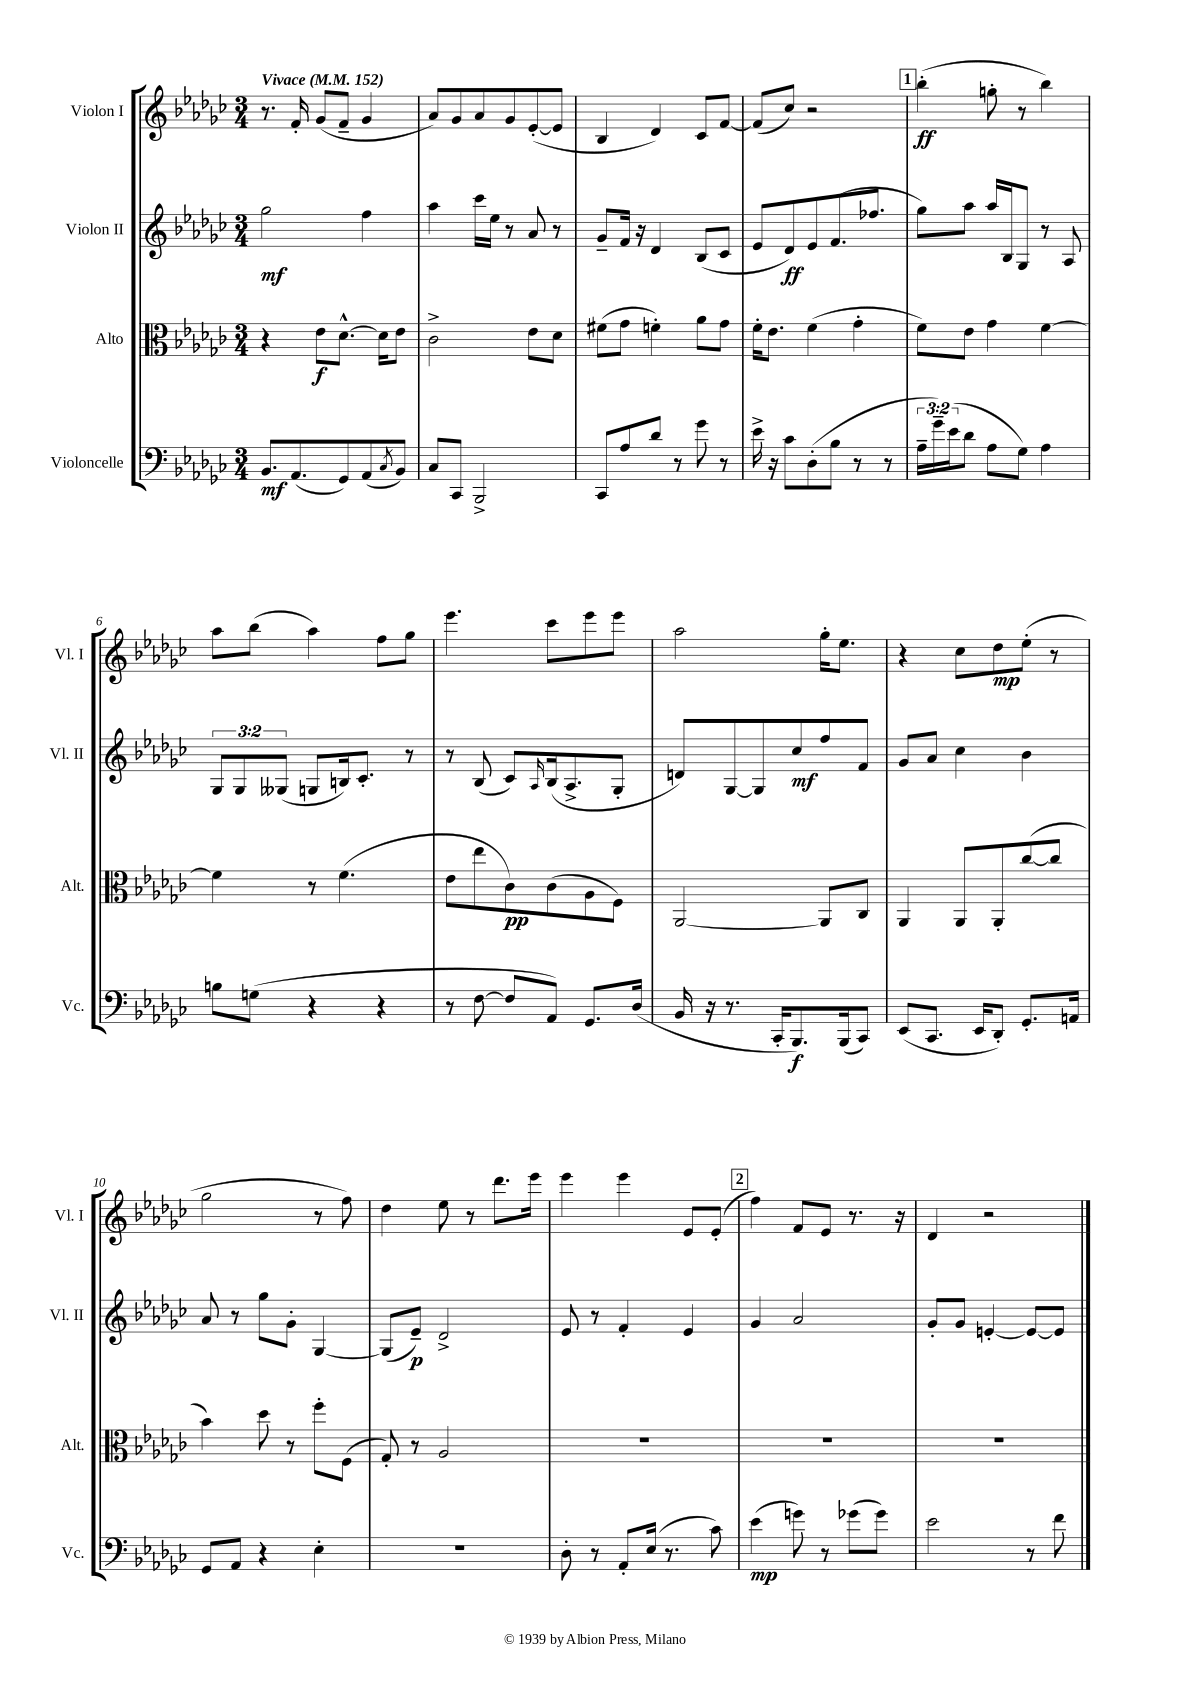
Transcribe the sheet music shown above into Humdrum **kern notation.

**kern	**kern	**kern	**kern
*staff4	*staff3	*staff2	*staff1
*clefF4	*clefC3	*clefG2	*clefG2
*k[b-e-a-d-g-c-]	*k[b-e-a-d-g-c-]	*k[b-e-a-d-g-c-]	*k[b-e-a-d-g-c-]
*M3/4	*M3/4	*M3/4	*M3/4
*MM152	*MM152	*MM152	*MM152
8.BB-	4r	2gg-	8.r
(8.AA-	.	.	16f'
.	8e-	.	(8g-
8GG-)	[8.d-^^	.	8f~
(8AA-	.	4ff	4g-
.	16d-]	.	.
8qC-	.	.	.
8BB-)	8e-	.	.
=	=	=	=
8C-	2c-^	4aa-	8a-)
8CC-	.	.	8g-
2BBB-^	.	16ccc-	8a-
.	.	16ee-	.
.	.	8r	8g-
.	8e-	8a-	([8e-'
.	8d-	8r	8e-]
=	=	=	=
8CC-	(8f#	8g-~	4B-
8A-	8g-	16f	.
.	.	16r	.
8d-	4f')	4d-	4d-)
8r	.	.	.
8g-	8a-	(8B-	8c-
8r	8g-	8c-	[8f
=	=	=	=
16e-^	16f'	8e-	(8f]
16r	8.e-	.	.
8c-	.	8d-)	8cc-)
(8D-'	(4f	8e-	2r
8B-	.	(8.f	.
8r	4g-'	.	.
.	.	8.ff-	.
8r	.	.	.
=	=	=	=
24A-~	8f)	8gg-)	(4bb-'
24g-~)	.	.	.
(24e-	.	.	.
8d-	8e-	8aa-	.
8A-	4g-	16aa-	8gg'
.	.	16B-	.
8G-)	.	8G-	8r
4A-	[4f	8r	4bb-)
.	.	8A-	.
=	=	=	=
8B	4f]	12G-	8aa-
.	.	12G-	.
(8G	.	.	(8bb-
.	.	(12G--	.
4r	8r	8G	4aa-)
.	(4.f	16B)	.
.	.	8.c-'	.
4r	.	.	8ff
.	.	8r	8gg-
=	=	=	=
8r	8e-	8r	4.eee-
[8F	8ee-	(8B-	.
8F]	8c-)	8c-)	.
.	.	16qqA-	.
8AA-)	(8c-	(16B-	8ccc-
.	.	8.A-^	.
8.GG-	8A-	.	8eee-
.	8F)	8G-'	8eee-
(16D-	.	.	.
=	=	=	=
16BB-	[2AA-	8d)	2aa-
16r	.	.	.
8.r	.	[8G-	.
.	.	8G-]	.
16CC-'	.	.	.
8.BBB-)	.	8cc-	.
.	8AA-]	8ff	16gg-'
(16BBB-	.	.	8.ee-
8CC-)	8C-	8f	.
=	=	=	=
(8EE-	4AA-	8g-	4r
8.CC-	.	8a-	.
.	8AA-	4cc-	8cc-
16EE-	.	.	.
8DD-')	8AA-'	.	8dd-
8.GG-'	([8cc-	4b-	(8ee-'
.	8cc-]	.	8r
16AA	.	.	.
=	=	=	=
8GG-	4b-)	8a-	2gg-
8AA-	.	8r	.
4r	8dd-	8gg-	.
.	8r	8g-'	.
4E-'	8ff'	[4G-	8r
.	(8F	.	8ff)
=	=	=	=
2.r	8G-')	(8G-]	4dd-
.	8r	8e-~)	.
.	2A-	2d-^	8ee-
.	.	.	8r
.	.	.	8.ddd-
.	.	.	16eee-
=	=	=	=
8D-'	2.r	8e-	4eee-
8r	.	8r	.
8AA-'	.	4f'	4eee-
(16E-	.	.	.
8.r	.	.	.
.	.	4e-	8e-
8c-)	.	.	(8e-'
=	=	=	=
(4e-	2.r	4g-	4ff)
8g)	.	2a-	8f
8r	.	.	8e-
(8g-	.	.	8.r
8g-)	.	.	.
.	.	.	16r
=	=	=	=
2e-	2.r	8g-'	4d-
.	.	8g-	.
.	.	[4e'	2r
8r	.	8e_	.
8f	.	8e]	.
==	==	==	==
*-	*-	*-	*-
